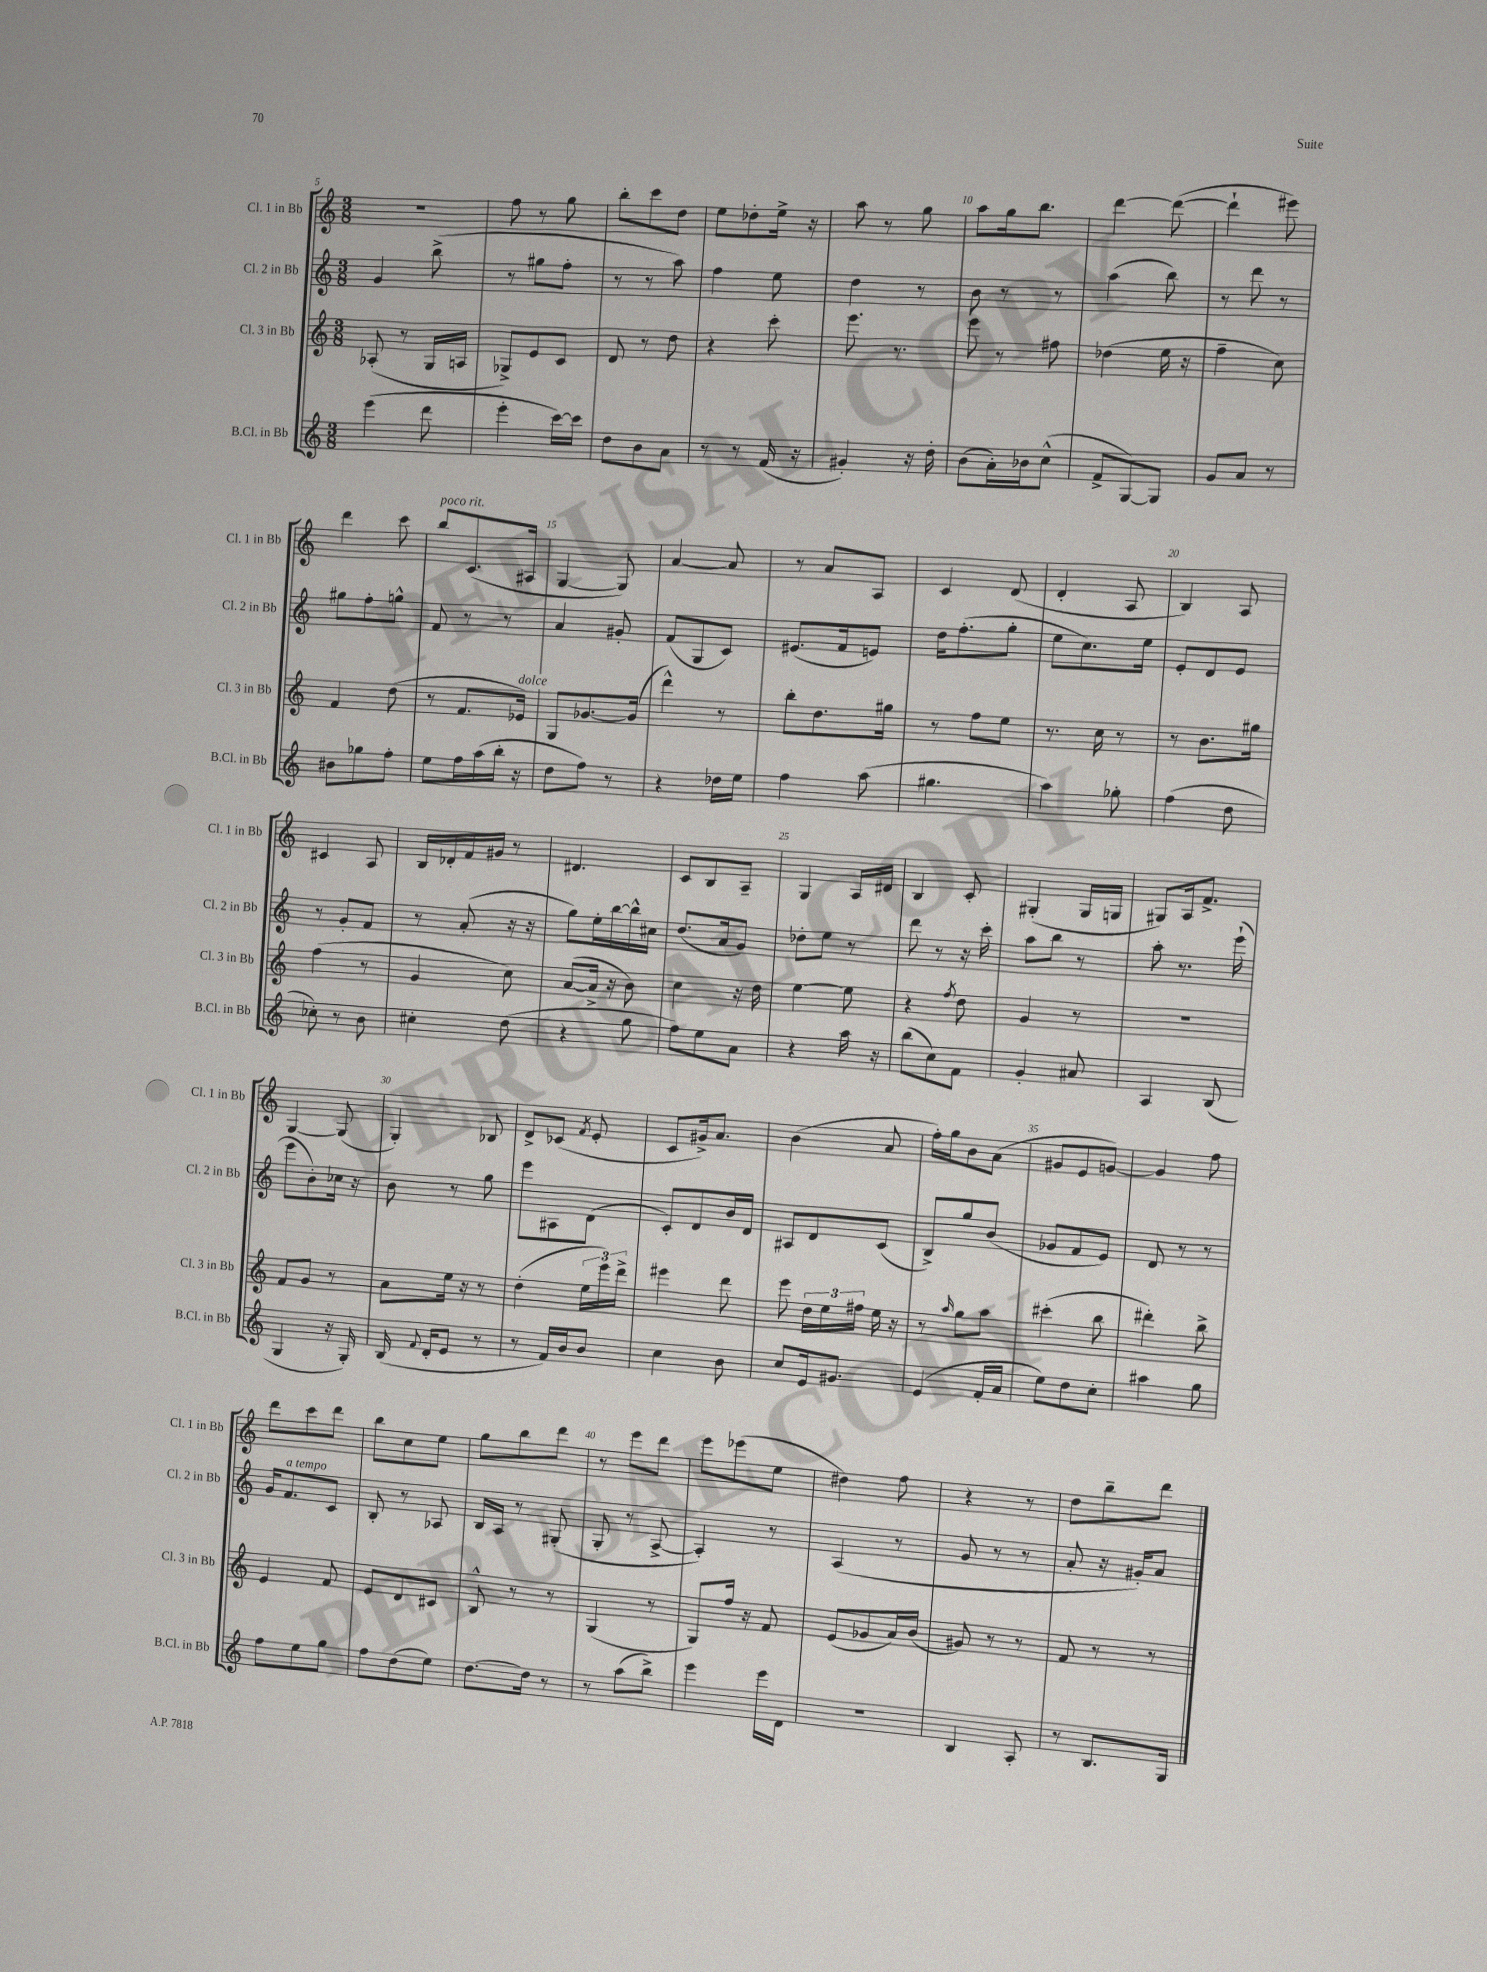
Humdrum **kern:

**kern	**kern	**kern	**kern
*part4	*part3	*part2	*part1
*staff4	*staff3	*staff2	*staff1
*I"B.Cl. in Bb	*I"Cl. 3 in Bb	*I"Cl. 2 in Bb	*I"Cl. 1 in Bb
*I'B.Cl. in Bb	*I'Cl. 3 in Bb	*I'Cl. 2 in Bb	*I'Cl. 1 in Bb
*clefG2	*clefG2	*clefG2	*clefG2
*k[]	*k[]	*k[]	*k[]
*M3/8	*M3/8	*M3/8	*M3/8
=5	=5	=5	=5
(4eee\	(8A-X'/	4g/	4.r
.	8r	.	.
8ddd\	16G/LL	(8bb^\	.
.	16An/JJ	.	.
=6	=6	=6	=6
4eee'\	8G-X^/L)	8r	8ff\
.	8e/	8gg#X\L	8r
[16ccc\LL)	8c/J	8ff'\J	8gg\
16ccc\JJ]	.	.	.
=7	=7	=7	=7
8dd\L	8d/	8r	8bb'\L
8b\	8r	8r	8ccc\
8a\J	8dd\	8aa\)	8dd\J
=8	=8	=8	=8
8r	4r	4ff\	8ee\L
8r	.	.	8dd-X'\
(16f/	8ccc'\	8ee\	16ee^\Jk
16r	.	.	16r
=9	=9	=9	=9
4g#X'/)	8.eee\	4dd\	8aa\
.	.	.	8r
.	8.r	.	.
16r	.	8r	8gg\
16dd'\	.	.	.
=10	=10	=10	=10
(8b\L	8eee\	8b\	8aa\L
16a'\L)	8r	8r	16gg\k
16b-X\J	.	.	8.bb\J
(8cc^^\J	8ff#X\	8r	.
=11	=11	=11	=11
8f^/L	(4dd-X\	(4aa\	[4ddd\
[8G/)	.	.	.
8G/J]	16ee\	8bb\)	(8ddd\_
.	16r	.	.
=12	=12	=12	=12
8g/L	4ff~\	8r	4ddd`\]
8a/J	.	8ddd\	.
8r	8cc\)	8r	8eee#X\)
!!LO:LB:g=z
=13	=13	=13	=13
8b#X\L	4f/	8gg#X\L	4ddd\
8gg-X\	.	8ff'\	.
8ff'\J	(8dd\	8ggn^^\J	8ccc\
=14	=14	=14	=14
!	!	!	!LO:TX:a:i:t=poco rit.
8ee\L	8r	8f/	8bb/L
16ff\L	8.f/L	8r	(8.c/
(16aa\	.	.	.
16bb'\JJ	.	8r	.
!	!LO:TX:a:i:t=dolce	!	!
16r	16e-X/Jk)	.	16A#X/Jk
=15	=15	=15	=15
8dd\L	8G/L	4a/	[4G/
8ff\J)	[8.g-X/	.	.
8r	.	8g#X'/	8G/])
.	(16g-/Jk]	.	.
=16	=16	=16	=16
4r	4ddd^^\)	(8f/L	[4a/
.	.	8G/	.
16dd-X\LL	8r	8c/J)	8a/]
16ee\JJ	.	.	.
=17	=17	=17	=17
4ff\	8bb'\L	(8.e#X/L	8r
.	8.dd\	.	8a/L
.	.	16f/k	.
(8aa\	.	8en/J)	8A/J
.	16gg#X\Jk	.	.
=18	=18	=18	=18
4.gg#X\	8r	16dd\KL	4c/
.	.	(8.ff'\	.
.	8ff\L	.	.
.	8ee\J	8gg'\J	(8d/
=19	=19	=19	=19
4aa\)	8.r	8ee\L	4d'/
.	.	8.cc\)	.
.	16cc\	.	.
8gg-X'\	8r	.	8A/
.	.	16ee\Jk	.
=20	=20	=20	=20
(4ff\	8r	8e'/L	4B/)
.	8.b\L	8d/	.
8dd\	.	8e/J	8A/
.	16gg#X\Jk	.	.
!!LO:LB:g=z
=21	=21	=21	=21
8cc-X'\)	(4ff\	8r	4c#X/
8r	.	8g'/L	.
8b\	8r	8f/J	8A/
=22	=22	=22	=22
4cc#X'\	4g/	8r	16B/LL
.	.	.	16d-X'/
.	.	(8a'/	16f/
.	.	.	16g#X/JJ
(8dd\	8cc\)	16r	8r
.	.	16r	.
=23	=23	=23	=23
4r	([8a/L	8gg\L)	4.d#X/
.	16a^/Jk]	16ee'\L	.
.	16r	[16bb\	.
8gg\	8b\)	16bb^^\]	.
.	.	16cc#X\JJ	.
=24	=24	=24	=24
8ff\L)	4cc\	(8.dd/L	8c/L
8ee\	.	.	8B/
.	.	16a/k	.
8a\J	16r	8g/J)	8A~/J
.	16dd\	.	.
=25	=25	=25	=25
4r	[4ee\	8dd-X'\L	4G/
.	.	8ee\J	.
16aa\	8ee\]	8r	16A/LL
16r	.	.	16d#X/JJ
=26	=26	=26	=26
(8bb\L	4r	8ddd\	4B/
8cc\)	.	8r	.
.	8qff/	.	.
8f\J	8dd\	16r	8c'/
.	.	16ccc'\	.
=27	=27	=27	=27
4g'/	4g/	8aa\L	(4G#X'/
.	.	8bb\J	.
8a#X/	8r	8r	16G#/LL
.	.	.	16Gn/JJ
=28	=28	=28	=28
4A/	4.r	8aa'\	8G#X/L)
.	.	8.r	16A/k
.	.	.	8.f^/J
(8B/	.	.	.
.	.	(16eee`\	.
!!LO:LB:g=z
=29	=29	=29	=29
4G/	8f/L	8eee\L	[4G/
.	8g/J	8b'\)	.
16r	8r	16cc-X\Jk	(8G/]
16G'/)	.	16r	.
=30	=30	=30	=30
(16B/	8a\L	8b\	4G'/)
8qqf/	.	.	.
16d'/KL	.	.	.
8e/J	16ee\Jk	8r	.
.	16r	.	.
8r	8r	8gg\	8B-X/
=31	=31	=31	=31
8r	(4dd'\	8eee\L	8d^/L
16f/LL)	.	8A#X\	(8c-X/J
16b/J	.	.	.
.	.	.	8qf/
8b/J	24ee\LL	(8d\J	8e'/
.	24eee\)	.	.
.	24ddd^\JJ	.	.
=32	=32	=32	=32
4cc\	4eee#X\	8c'/L)	8c/L
.	.	8d/	16g#X^/k)
.	.	.	8.a/J
8b\	8ddd\	16b/L	.
.	.	16d/JJ	.
=33	=33	=33	=33
8cc/L	8eee\	8A#X/L	(4b\
16e/k	24dd\LL	8d/	.
.	24ee\	.	.
8.g#X/J	.	.	.
.	24ff#X\JJ	.	.
.	16ee\	(8c/J	8a/
.	16r	.	.
=34	=34	=34	=34
(4e/	8r	8B^/L)	16ff'\LL)
.	.	.	16gg\J
.	16qqaa/	.	.
.	8gg\L	8gg/	8b\
16f'/LL	8aa\J	(8b/J	(8a\J
16a/JJ	.	.	.
=35	=35	=35	=35
8ee\L)	(4ccc#X'\	8g-X/L	8g#X/L
8dd\	.	8f/	8e/
8cc'\J	8bb\	8e/J)	[8gn/J)
=36	=36	=36	=36
4aa#X\	4ddd#X'\)	8d/	4g/]
.	.	8r	.
8gg\	8bb^\	8r	8ff\
!!LO:LB:g=z
=37	=37	=37	=37
8ff\L	4e/	16g/KL	8ddd\L
!	!	!LO:TX:a:i:t=a tempo	!
.	.	8.f/	.
8ee\	.	.	8ccc\
8gg\J	8f/	8c/J	8ddd\J
=38	=38	=38	=38
8ff\L	8e/L	8B'/	8bb\L
(8dd\	8d/	8r	8cc\
8ee\J)	8c#X/J	8A-X/	8ee\J
=39	=39	=39	=39
[8.dd\L	8B^^/	16B/LL	8gg\L
.	.	16A/JJ	.
.	8r	8r	8bb\
16dd\Jk]	.	.	.
8r	8r	(8G#X'/	8ddd\J
=40	=40	=40	=40
8r	(4G/	8G'/	8r
(8aa\L	.	8r	8eee\L
8bb^\J)	8r	[8A^/	8ddd\J
=41	=41	=41	=41
4eee\	8G/L)	4A'/])	8eee\L
.	16ff/Jk	.	(8eee-X\
.	16r	.	.
16eee\LL	8f/	8r	8ee\J
16d\JJ	.	.	.
=42	=42	=42	=42
4.r	(8e/L	(4A/	4dd#X\)
.	8g-X/	.	.
.	16a/L)	8r	8ff\
.	(16b/JJ	.	.
=43	=43	=43	=43
4B/	8g#X/)	8g/	4r
.	8r	8r	.
8A'/	8r	8r	8r
=44	=44	=44	=44
8r	8f/	8a'/	8dd\L
8.B/L	8r	16r	8bb~\
.	.	16g#X'/KL)	.
.	8r	8a/J	8ddd\J
16G/Jk	.	.	.
==	==	==	==
*-	*-	*-	*-
